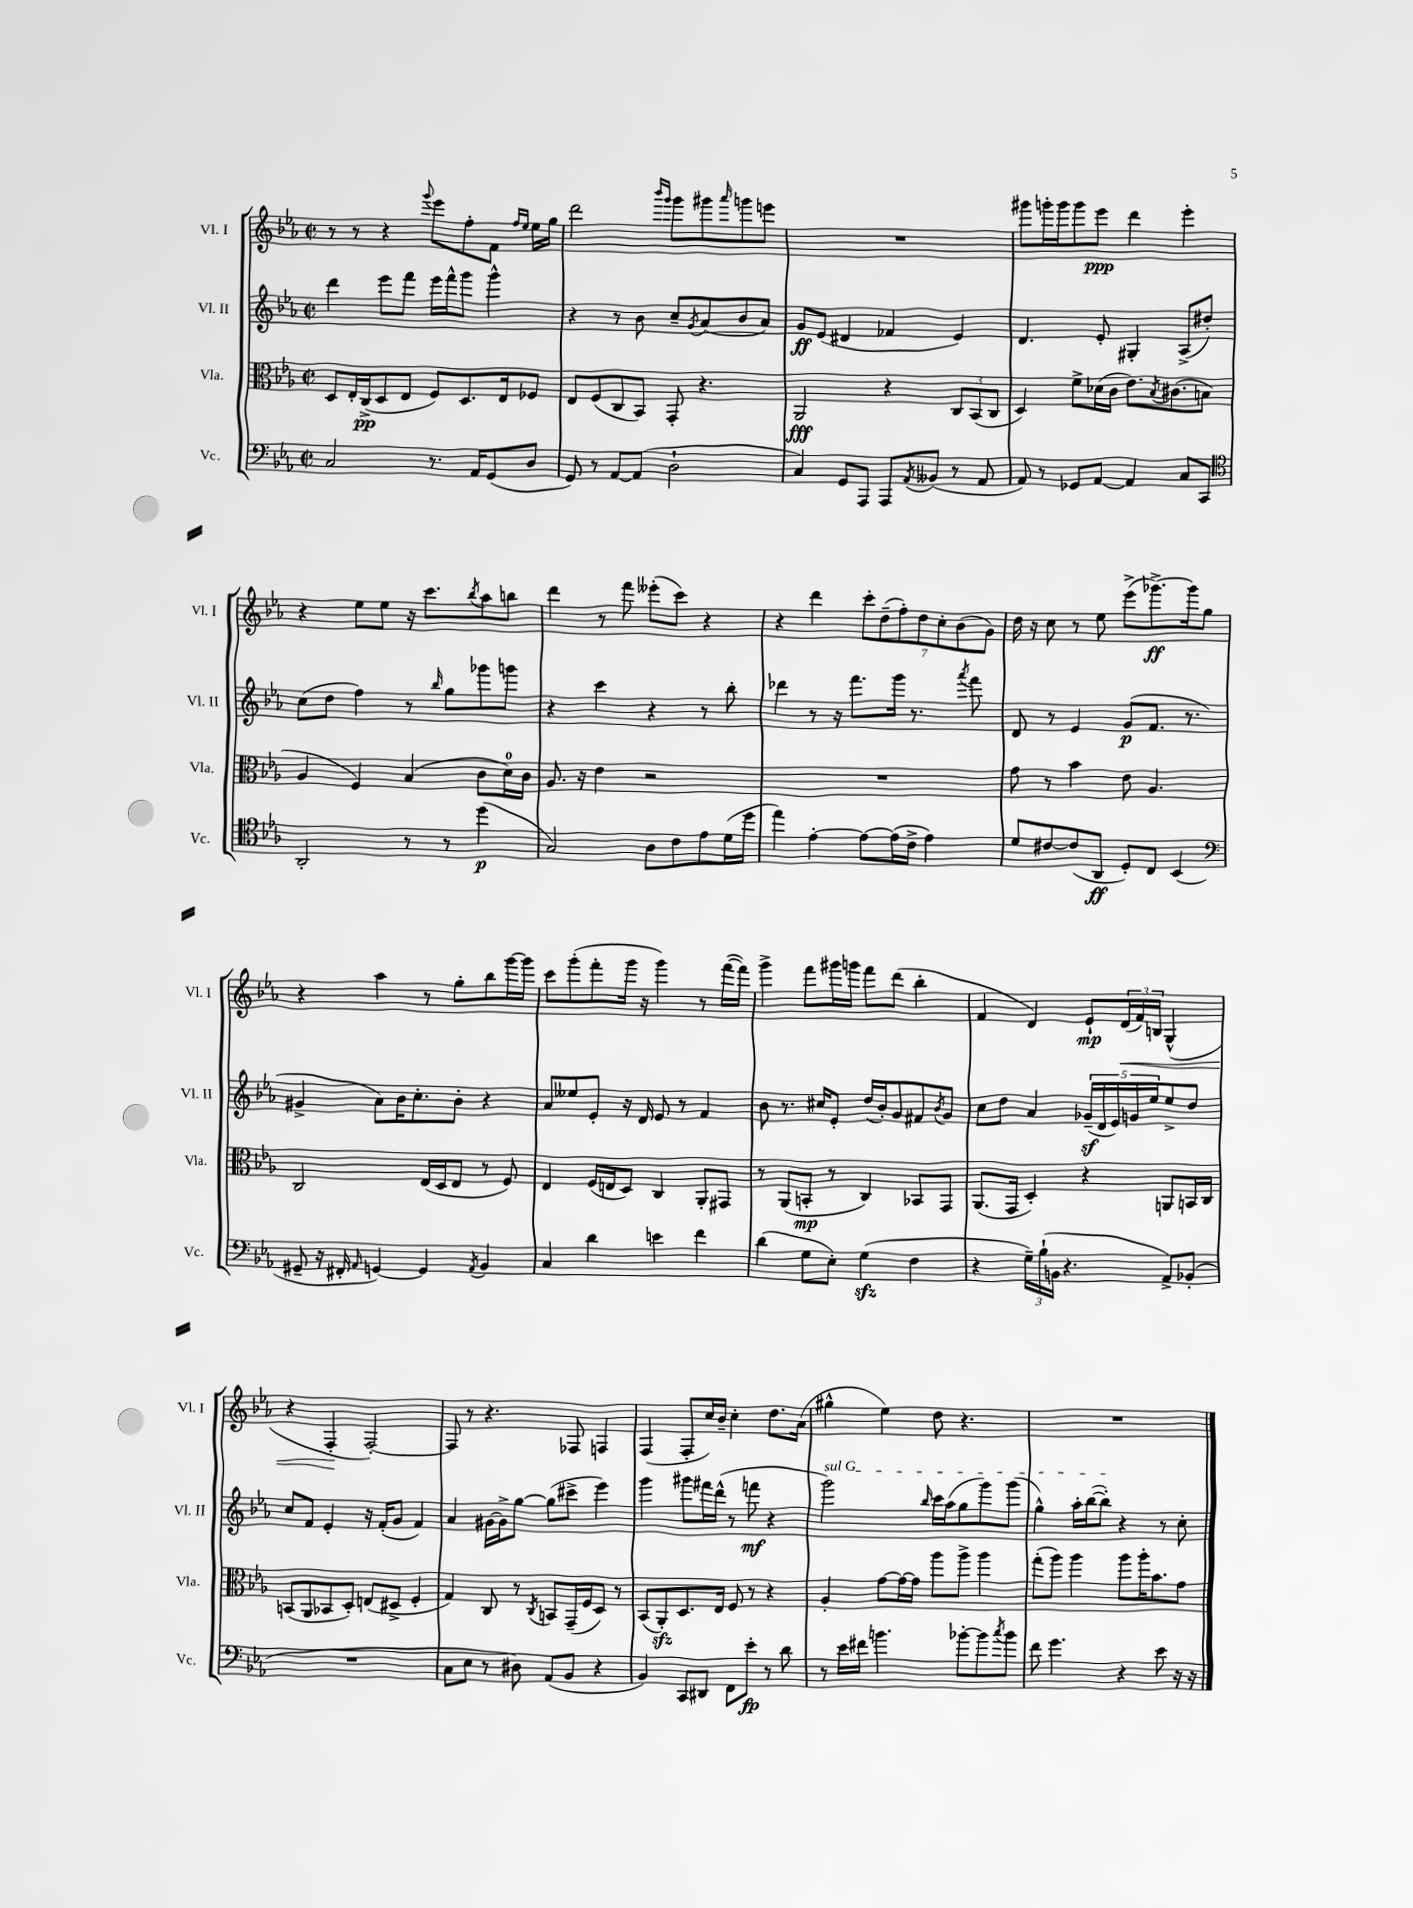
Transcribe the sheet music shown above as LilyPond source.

<<
\new StaffGroup <<
\new Staff = "s0" \with { instrumentName = "Vl. I" shortInstrumentName = "Vl. I" } {
    \clef treble \key ees \major \defaultTimeSignature \time 2/2
    r8 r8 r4 \appoggiatura { g'''8 } ees'''8 f''8-. f'8 \grace { f''16 ees''16 } ees''16 g''16 |
    d'''2 \grace { bes'''16 g'''16 } g'''8 gis'''8 \grace { aes'''16 } g'''8 e'''8 |
    R1 |
    gis'''8 g'''16-. g'''16 g'''8 ees'''8\ppp d'''4 ees'''4-. |
    r4 ees''8 ees''8 r16 c'''8. \acciaccatura { bes''8 } aes''8 b''8 |
    d'''4 r8 f'''8 eeses'''8-.( c'''8) r4 |
    r4 d'''4 \tuplet 7/4 { c'''8-. d''8--( f''8-.) d''8 c''8-. bes'8( g'8) } |
    d''16 r16 c''8 r8 ees''8 ees'''8->( ges'''8.~->\ff) ges'''16 g''8 |
    r4 aes''4 r8 g''8-. bes''8 g'''16~ g'''16 |
    c'''8 g'''8-.( f'''8-. g'''16 r16 g'''4) r8 f'''16~( f'''16) |
    g'''4-> f'''8 gis'''16 g'''16 f'''8 d'''8( bes''4-. |
    f'4 d'4) ees'8-!\mp \tuplet 3/2 { d'16\<( f'16) b16 } g4-^( |
    r4 f4-.\! f2~-.) |
    f8 r8 r4. fes8 f4 |
    f4( f8-. c''16) bes'16-- c''4-. d''8. aes'16( |
    gis''4-^ ees''4) d''8 r4. |
    R1 \bar "|." |
}
\new Staff = "s1" \with { instrumentName = "Vl. II" shortInstrumentName = "Vl. II" } {
    \clef treble \key ees \major \defaultTimeSignature \time 2/2
    d'''4 ees'''8 f'''8 ees'''16 f'''16-^ g'''8 g'''4-^ |
    r4 r8 bes'8 c''8-- \acciaccatura { g'8 } aes'8( bes'8 aes'8) |
    g'8\ff ees'8( dis'4 fes'4 ees'4) |
    d'4. ees'8-. gis4-. aes8->( dis''8-.) |
    c''8( d''8 f''4) r8 \grace { bes''16 } g''8 ges'''8 g'''8 |
    r4 c'''4 r4 r8 bes''8-. |
    des'''4 r8 r16 f'''8. g'''16 r8. \acciaccatura { aes'''8 } f'''8 |
    d'8 r8 ees'4 g'8\p( f'8. r8. |
    gis'4-> aes'8) bes'16 c''8.-. bes'8-. r4 |
    aes'8 eeses''8 ees'8-. r16 d'16 ees'8 r8 f'4 |
    bes'8 r8. cis''16 ees'8-. d''16( bes'16-.) g'8 fis'8 \acciaccatura { bes'8 } g'8 |
    c''8 d''8 aes'4 \tuplet 5/4 { ges'16--\sf( d'16 ees'16) g'16 ees''16 } ees''8-> d''8 |
    c''8 f'8 ees'4-. r16 f'16-.( g'8 f'4) |
    aes'4 gis'16~ gis'16-> g''8~ g''8( cis'''8-> ees'''4) |
    g'''4 gis'''8 fis'''16 d'''16-^( r8 f'''8\mf r4 |
    \once \override TextSpanner.bound-details.left.text = \markup { \italic "sul G" } g'''2\startTextSpan) \grace { bes''16 } c'''16 aes''16( g''8 g'''8) g'''8( |
    g''4-^) aes''16-. bes''16~( bes''8-.\stopTextSpan) r4 r8 c''8-. \bar "|." |
}
\new Staff = "s2" \with { instrumentName = "Vla." shortInstrumentName = "Vla." } {
    \clef alto \key ees \major \defaultTimeSignature \time 2/2
    d8 ees16-. c16->\pp( d8 ees8 f8) d8. ees16 fes8 |
    ees8 f8( c8 bes,8) g,8-. r4. |
    aes,2\fff r4 \tuplet 3/2 { c8 bes,8( c8 } |
    d4) f'8-> des'16( c'16 ees'8.) \acciaccatura { bes8 } cis'8.( b8 |
    aes4 f4) bes4( c'8 d'16-0) c'16 |
    aes8. r16 ees'4 r2 |
    R1 |
    g'8 r8 bes'4 ees'8 aes4. |
    c2 ees16( d16 ees8 r8 f8) |
    ees4 f16( e16 d8) c4 aes,8-. gis,8 |
    r8 aes,8( b,8-.\mp r8 c4) bes,8 g,8 |
    aes,8.( g,16 d4-.) r4 a,8 b,16 c16 |
    b,8( aes,8 bes,8 d8-.) e8( dis8-> f4-. |
    g4) c8 r8 \acciaccatura { c8 } b,8 g,16--( f16 d8) r8 |
    bes,8( aes,8-.\sfz) d8. ees16 f8 r8 r4 |
    aes4-. g'8~ g'16~ g'16 aes''8 aes''8-> aes''4 |
    g''8-.( aes''8) aes''4 aes''8 aes''16-. bes'8. g'8 \bar "|." |
}
\new Staff = "s3" \with { instrumentName = "Vc." shortInstrumentName = "Vc." } {
    \clef bass \key ees \major \defaultTimeSignature \time 2/2
    c2 r8. aes,16 g,8( d8 |
    g,8) r8 aes,8~ aes,8( d2-! |
    c4) g,8 aes,,8 aes,,8 \acciaccatura { aes,8 } beses,8( r8 aes,8 |
    aes,8) r8 ges,8 aes,8~ aes,4 c8 c,8 |
    \clef tenor aes,2-. r8 r8 d''4\p( |
    g2) aes8 c'8 ees'8 d'16( d''16 |
    ees''4) ees'4~-. ees'8~ ees'16( c'16-> ees'4) |
    d'8 cis'8~ cis'8( aes,8\ff d8-.) c8 bes,4( |
    \clef bass gis,8-- r16 fis,16-. \grace { aes,16 } g,4~) g,4 \acciaccatura { aes,8 } bes,4 |
    c4 d'4 e'4 f'4 |
    d'4( g8 ees8-.) g4\sfz( f4 |
    r4 \tuplet 3/2 { g16--) bes16-!( b,16 } r4. aes,8->) bes,8-.( |
    R1 |
    c8 ees8 r8 dis8) aes,8( bes,8 r4 |
    bes,4) c,8 dis,8 f,8 ees'8-.\fp r8 d'8 |
    r8 ees'16 fis'16 b'4. bes'8~-. bes'8 \acciaccatura { c''8 } bes'8 |
    f'8 g'4. r4 ees'8 r16 r16 \bar "|." |
}
>>
>>
\layout { \context { \Score \remove "Bar_number_engraver" } }
